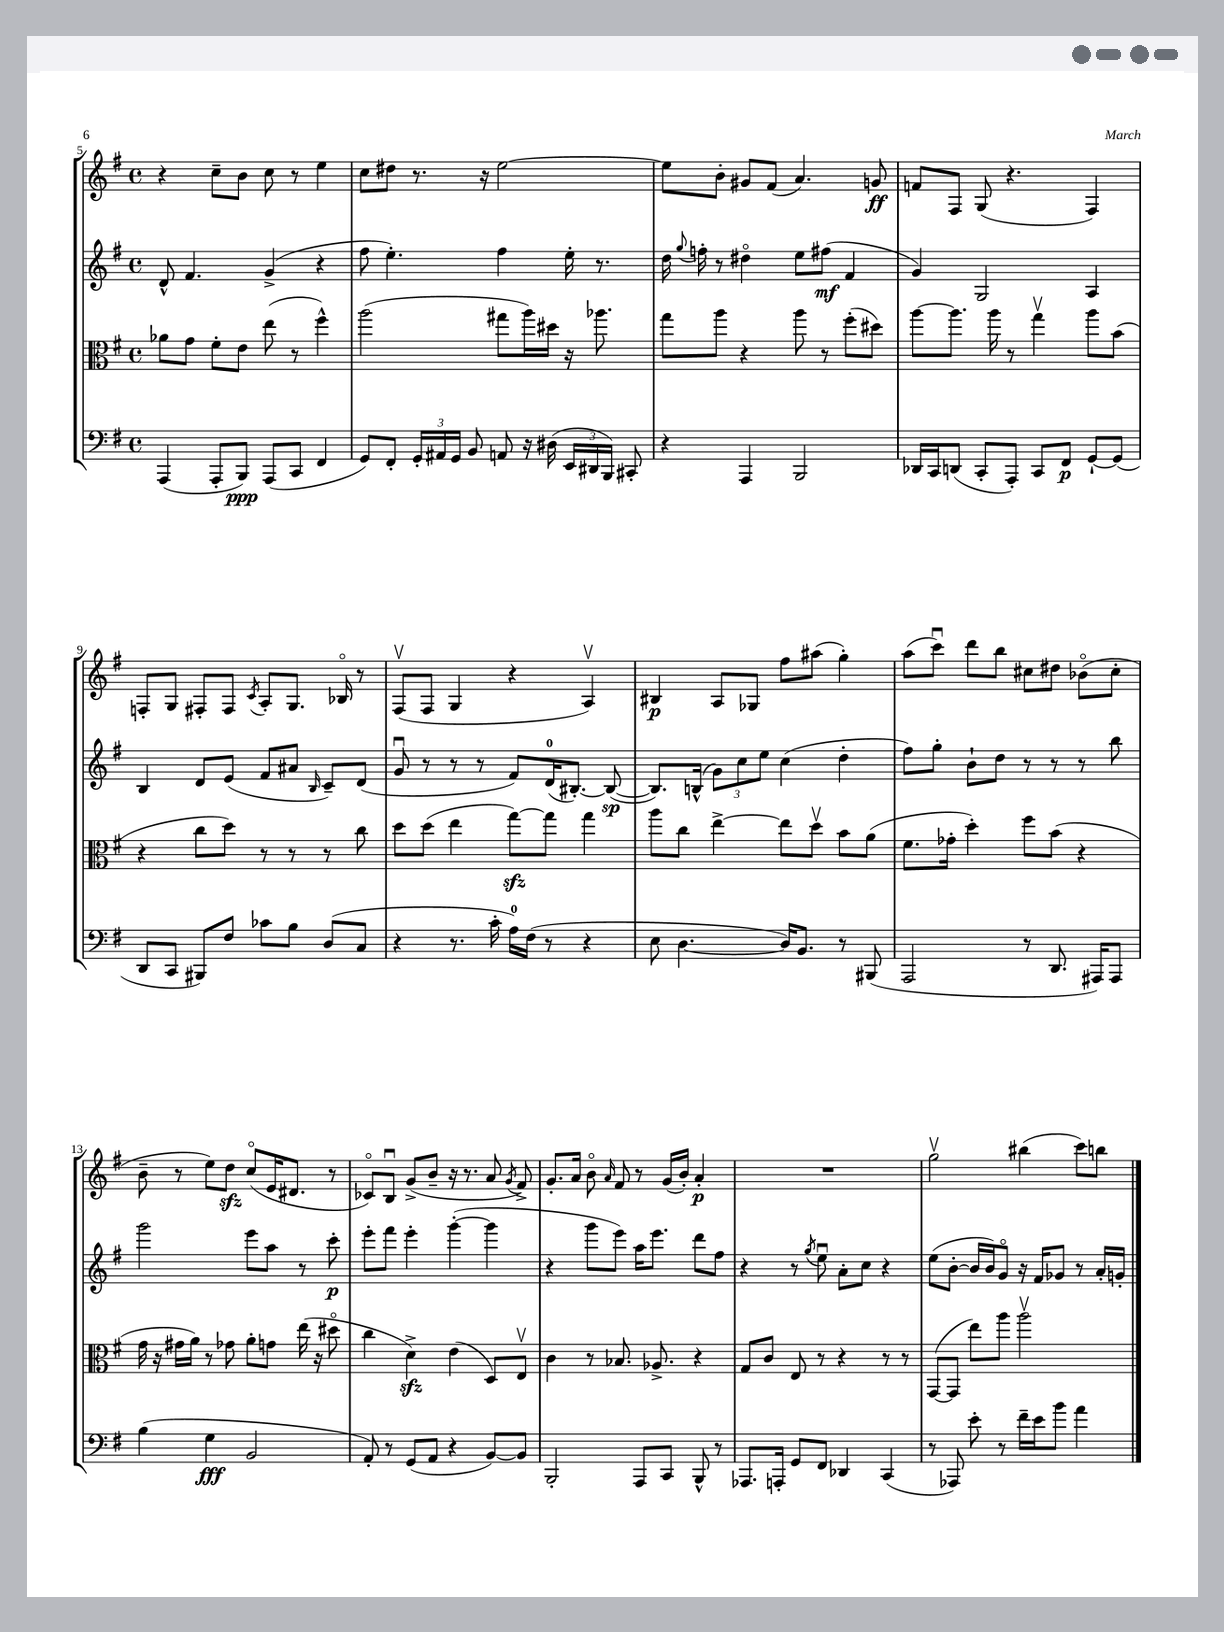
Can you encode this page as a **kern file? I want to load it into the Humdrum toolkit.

**kern	**dynam	**kern	**kern	**dynam	**kern	**dynam
*part4	*part4	*part3	*part2	*part2	*part1	*part1
*staff4	*staff4	*staff3	*staff2	*staff2	*staff1	*staff1
*clefF4	*	*clefC3	*clefG2	*	*clefG2	*
*k[f#]	*	*k[f#]	*k[f#]	*	*k[f#]	*
*M4/4	*	*M4/4	*M4/4	*	*M4/4	*
*met(c)	*	*met(c)	*met(c)	*	*met(c)	*
=5	=5	=5	=5	=5	=5	=5
(4AAA/	.	8a-X\L	8d^^/	.	4r	.
.	.	8g\J	4.f#/	.	.	.
8AAA'/L	.	8f#'\L	.	.	8cc~\L	.
8BBB/J)	ppp	8e\J	.	.	8b\J	.
(8AAA/L	.	(8ee\	(4g^/	.	8cc\	.
8CC/J	.	8r	.	.	8r	.
4FF#/	.	4ff#^^\)	4r	.	4ee\	.
=6	=6	=6	=6	=6	=6	=6
8GG/L)	.	(2aa\	8ff#\	.	8cc\L	.
8FF#'/J	.	.	4.ee'\)	.	8dd#X\J	.
24GG'/LL	.	.	.	.	8.r	.
24AA#X/	.	.	.	.	.	.
24GG/JJ	.	.	.	.	.	.
8BB/	.	.	.	.	.	.
.	.	.	.	.	16r	.
8AAn/	.	8gg#X\L	4ff#\	.	[2ee\	.
16r	.	16aa\L)	.	.	.	.
(16D#X\	.	16dd#X\JJ	.	.	.	.
24EE/LL	.	16r	16ee'\	.	.	.
24DD#X/	.	.	.	.	.	.
.	.	8.aa-X\	8.r	.	.	.
24BBB/JJ)	.	.	.	.	.	.
8CC#X'/	.	.	.	.	.	.
=7	=7	=7	=7	=7	=7	=7
4r	.	8gg\L	16dd\	.	8ee\L]	.
.	.	.	8qqgg/	.	.	.
.	.	.	16ffn'\	.	.	.
.	.	8aa\J	8r	.	8b'\J	.
4AAA/	.	4r	4dd#X\	.	8g#X/L	.
.	.	.	.	.	(8f#/J	.
2BBB/	.	8aa\	8ee\L	.	4.a/)	.
.	.	8r	(8ff#X\J	mf	.	.
.	.	(8ff#'\L	4f#/	.	.	.
.	.	8dd#X\J)	.	.	8gn/	ff
=8	=8	=8	=8	=8	=8	=8
16DD-X/LL	.	[8aa\L	4g/)	.	8fn/L	.
16CC/J	.	.	.	.	.	.
(8DDn/J	.	8.aa\J]	.	.	8F#/J	.
8CC'/L	.	.	2G/	.	(8G/	.
.	.	16aa\	.	.	.	.
8AAA'/J)	.	8r	.	.	4.r	.
8CC/L	.	4ggv\	.	.	.	.
8FF#/J	p	.	.	.	.	.
[8GG`/L	.	8aa\L	4A/	.	4F#/)	.
(8GG/J]	.	(8b\J	.	.	.	.
!!LO:LB:g=z
=9	=9	=9	=9	=9	=9	=9
8DD/L	.	4r	4B/	.	8Fn'/L	.
8CC/J	.	.	.	.	8G/J	.
8BBB#X/L)	.	8cc\L	8d/L	.	8F#X'/L	.
8F#/J	.	8dd\J)	(8e/J	.	8F#/J	.
.	.	.	.	.	8qc/	.
8c-X\L	.	8r	8f#/L	.	8A'/L	.
8B\J	.	8r	8a#X/J	.	8.G/J	.
.	.	.	16qqB/	.	.	.
(8D/L	.	8r	8c~/L)	.	.	.
.	.	.	.	.	16B-X/	.
8C/J	.	8cc\	(8d/J	.	8r	.
=10	=10	=10	=10	=10	=10	=10
4r	.	8dd\L	8gu/	.	(8F#v/L	.
.	.	(8dd\J	8r	.	8F#/J	.
8.r	.	4ee\	8r	.	4G/	.
.	.	.	8r	.	.	.
16c'\	.	.	.	.	.	.
16A\LL)	.	[8ggzz\L)	8f#/L)	.	4r	.
(16F#\JJ	.	.	.	.	.	.
8r	.	8gg\J]	(16d/K	.	.	.
.	.	.	[8.B#X'/J)	.	.	.
4r	.	4gg\	.	.	4Av/)	.
.	.	.	(8B#/_	sp	.	.
=11	=11	=11	=11	=11	=11	=11
8E\	.	8aa\L	8.B#/L])	.	4B#X/	p
[4.D\	.	8cc\J	.	.	.	.
.	.	.	(16Bn^^/Jk	.	.	.
.	.	[4ee^\	12g\L)	.	8A/L	.
.	.	.	12cc\	.	.	.
.	.	.	.	.	8G-X/J	.
.	.	.	12ee\J	.	.	.
16D/KL])	.	8ee\L]	(4cc\	.	8ff#\L	.
8.BB/J	.	.	.	.	.	.
.	.	8ddv\J	.	.	(8aa#X\J	.
8r	.	8b\L	4dd'\	.	4gg'\)	.
(8BBB#X/	.	(8a\J	.	.	.	.
=12	=12	=12	=12	=12	=12	=12
2AAA/	.	8.f#\L	8ff#\L)	.	(8aa\L	.
.	.	.	8gg'\J	.	8cccu\J)	.
.	.	16g-X'\Jk	.	.	.	.
.	.	4dd'\)	8b`\L	.	8ddd\L	.
.	.	.	8dd\J	.	8bb\J	.
8r	.	8ff#\L	8r	.	8cc#X\L	.
8.DD/	.	(8b\J	8r	.	8dd#X\J	.
.	.	4r	8r	.	(8b-X\L	.
16AAA#X/KL)	.	.	.	.	.	.
8AAA#/J	.	.	8bb\	.	8cc#'\J	.
!!LO:LB:g=z
=13	=13	=13	=13	=13	=13	=13
(4B\	.	16g\	2ggg\	.	8b~\	.
.	.	16r	.	.	.	.
.	.	16g#X\LL	.	.	8r	.
.	.	16a\JJ)	.	.	.	.
4G\	fff	8r	.	.	8ee\L)	.
.	.	8g-X\	.	.	8ddzz\J	.
2BB/	.	8a'\L	8eee\L	.	(8cc/L	.
.	.	8gn\J	8aa\J	.	16e/K	.
.	.	.	.	.	8.d#X/J	.
.	.	(16ee\	8r	.	.	.
.	.	16r	.	.	.	.
.	.	8dd#X\	8ccc'\	p	8r	.
=14	=14	=14	=14	=14	=14	=14
8AA'/)	.	4cc\	8eee'\L	.	8c-X/L)	.
8r	.	.	8fff#\J	.	8Bu/J	.
(8GG/L	.	4dzz^\)	4eee'\	.	(8g^/L	.
8AA/J	.	.	.	.	8b~/J	.
4r	.	(4e\	([4ggg'\	.	16r	.
.	.	.	.	.	8.r	.
[8BB/L)	.	8D/L)	4ggg\]	.	8a/	.
.	.	.	.	.	8qg/	.
8BB/J]	.	8Ev/J	.	.	8f#^/)	.
=15	=15	=15	=15	=15	=15	=15
2BBB'/	.	4c\	4r	.	8.g'/L	.
.	.	.	.	.	16a/Jk	.
.	.	8r	8ggg\L	.	8b\	.
.	.	.	.	.	16qqa/	.
.	.	8.B-X/	8eee\J)	.	8f#/	.
8AAA/L	.	.	16aa\KL	.	8r	.
.	.	8.A-X^/	8.eee\J	.	.	.
8CC/J	.	.	.	.	(16g/LL	.
.	.	.	.	.	16b'/JJ)	.
8BBB^^/	.	4r	8ddd\L	.	4a'/	p
8r	.	.	8ff#\J	.	.	.
=16	=16	=16	=16	=16	=16	=16
8.AAA-X/L	.	8G/L	4r	.	1r	.
.	.	8c/J	.	.	.	.
16AAAn'/Jk	.	.	.	.	.	.
8GG/L	.	8E/	8r	.	.	.
.	.	.	8qgg/	.	.	.
8FF#/J	.	8r	8eeu\	.	.	.
4DD-X/	.	4r	8a'\L	.	.	.
.	.	.	8cc\J	.	.	.
(4CC/	.	8r	4r	.	.	.
.	.	8r	.	.	.	.
=17	=17	=17	=17	=17	=17	=17
8r	.	([8GG/L	(8ee\L	.	2ggv\	.
8AAA-X/)	.	8GG/J]	[8b'\J	.	.	.
8e'\	.	8ee\L)	16b/LL]	.	.	.
.	.	.	16b/J)	.	.	.
8r	.	8aa\J	8g/J	.	.	.
16f#~\LL	.	2aav\	16r	.	(4bb#X\	.
16e\J	.	.	16f#/KL	.	.	.
8b\J	.	.	8g-X/J	.	.	.
4a\	.	.	8r	.	8ccc\L)	.
.	.	.	16a'/LL	.	8bbn\J	.
.	.	.	16gn'/JJ	.	.	.
==	==	==	==	==	==	==
*-	*-	*-	*-	*-	*-	*-
